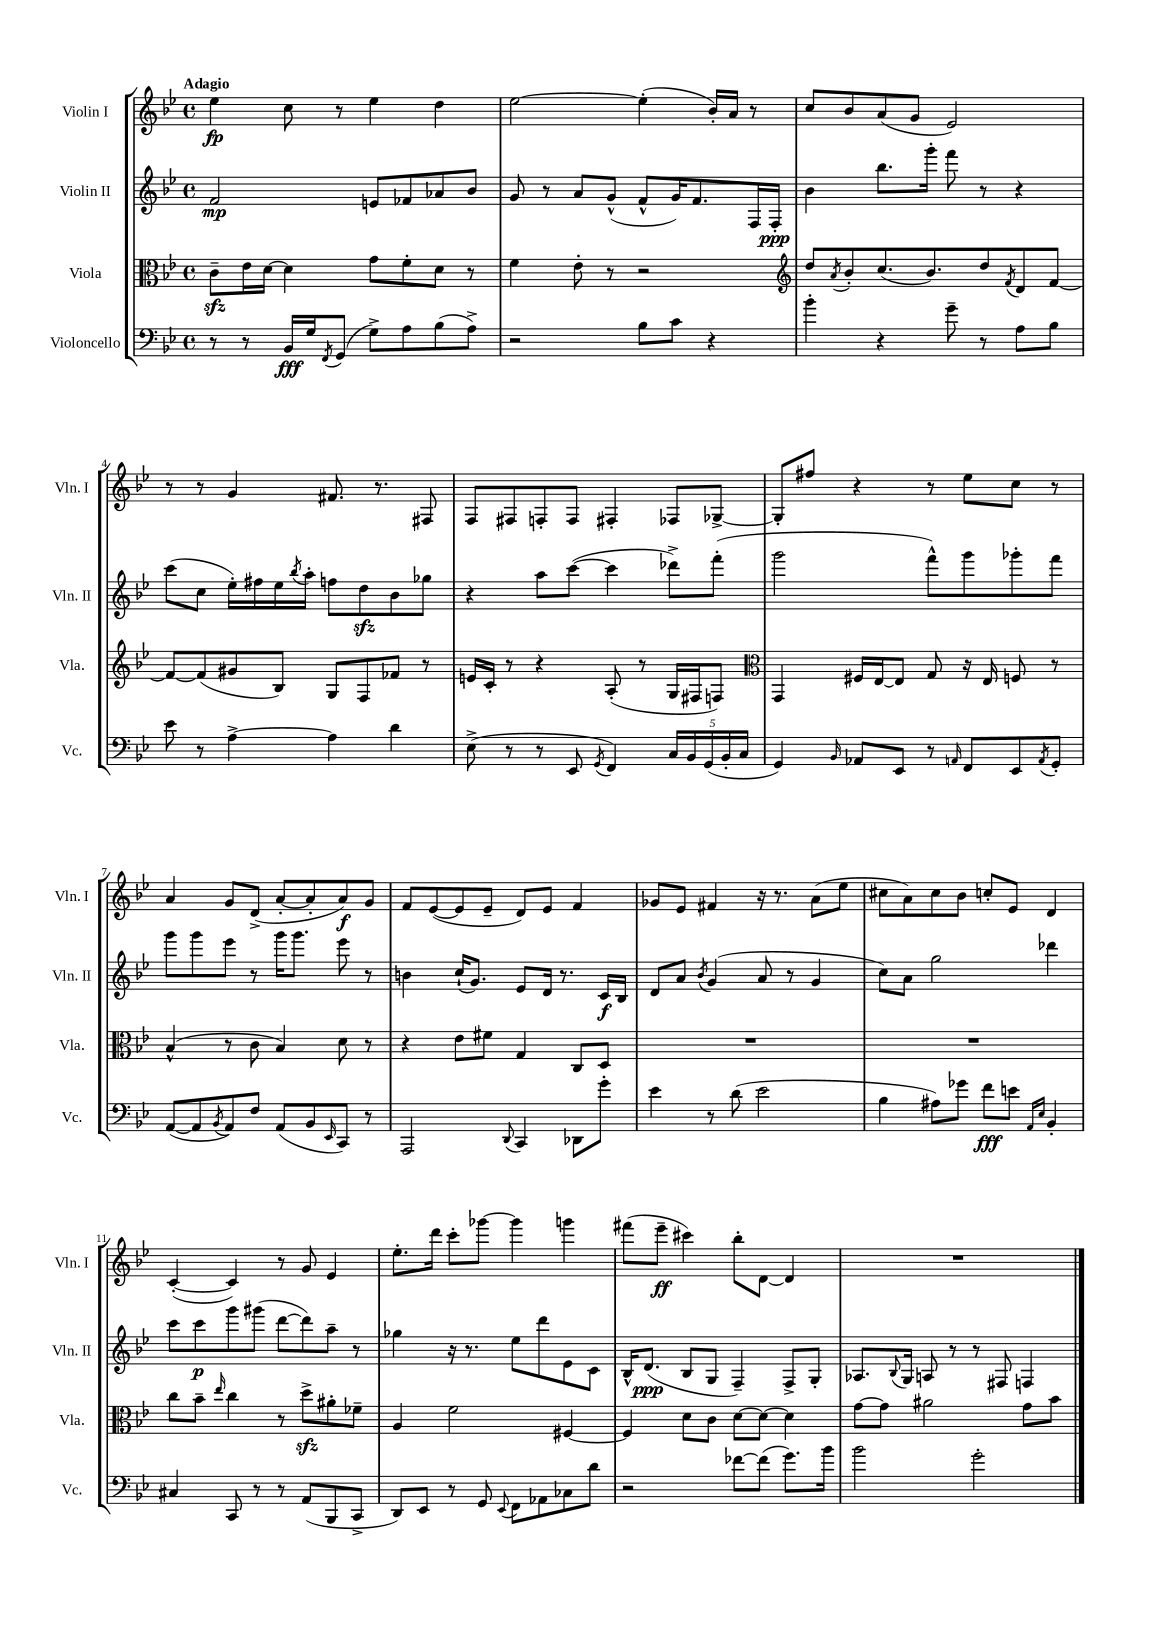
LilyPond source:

<<
\new StaffGroup <<
\new Staff = "s0" \with { instrumentName = "Violin I" shortInstrumentName = "Vln. I" } {
    \clef treble \key bes \major \defaultTimeSignature \time 4/4 \tempo "Adagio"
    ees''4\fp c''8 r8 ees''4 d''4 |
    ees''2~ ees''4-.( bes'16-.) a'16 r8 |
    c''8 bes'8 a'8( g'8 ees'2) |
    r8 r8 g'4 fis'8. r8. fis8 |
    f8 fis8 f8-. f8 fis4-. fes8 ges8~-> |
    ges8-. fis''8 r4 r8 ees''8 c''8 r8 |
    a'4 g'8 d'8->( a'8~-. a'8-. a'8\f) g'8 |
    f'8 ees'8~( ees'8 ees'8-- d'8) ees'8 f'4 |
    ges'8 ees'8 fis'4 r16 r8. a'8( ees''8 |
    cis''8 a'8) cis''8 bes'8 c''8-. ees'8 d'4 |
    c'4~-.( c'4) r8 g'8 ees'4 |
    ees''8.-. d'''16 c'''8-. ges'''8~ ges'''4 g'''4 |
    fis'''8( ees'''8--\ff cis'''4) bes''8-. d'8~ d'4 |
    R1 \bar "|." |
}
\new Staff = "s1" \with { instrumentName = "Violin II" shortInstrumentName = "Vln. II" } {
    \clef treble \key bes \major \defaultTimeSignature \time 4/4
    f'2\mp e'8 fes'8 aes'8 bes'8 |
    g'8 r8 a'8 g'8-^( f'8-^ g'16) f'8. f16 f16-.\ppp |
    bes'4 bes''8. g'''16-. f'''8 r8 r4 |
    c'''8( c''8 ees''16-.) fis''16 ees''16 \acciaccatura { bes''8 } a''16-. f''8 d''8\sfz bes'8 ges''8 |
    r4 a''8 c'''8~( c'''4 des'''8->) f'''8-.( |
    g'''2 f'''8-^) g'''8 ges'''8-. f'''8 |
    g'''8 g'''8 ees'''8 r8 g'''16 g'''8. ees'''8 r8 |
    b'4 c''16-!( g'8.) ees'8 d'16 r8. c'16\f bes16 |
    d'8 a'8 \acciaccatura { bes'8 } g'4( a'8 r8 g'4 |
    c''8) a'8 g''2 des'''4 |
    c'''8 c'''8\p g'''8 gis'''8( d'''8~ d'''8) a''8-- r8 |
    ges''4 r16 r8. ees''8 d'''8 ees'8 c'8 |
    bes16-^ d'8.\ppp( bes8 g8 f4--) f8-> g8-. |
    aes8. \appoggiatura { bes8 } g16 a8 r8 r8 fis8 f4 \bar "|." |
}
\new Staff = "s2" \with { instrumentName = "Viola" shortInstrumentName = "Vla." } {
    \clef alto \key bes \major \defaultTimeSignature \time 4/4
    c'8--\sfz ees'16 d'16~ d'4 g'8 f'8-. d'8 r8 |
    f'4 ees'8-. r8 r2 |
    \clef treble d''8 \acciaccatura { a'8 } bes'8-. c''8.( bes'8.) d''8 \acciaccatura { f'8 } d'8 f'8~ |
    f'8~ f'8( gis'8 bes8) g8 f8 fes'8 r8 |
    e'16 c'16-. r8 r4 a8-.( r8 g16 fis16 f8) |
    \clef alto g,4 fis16 ees16~ ees8 g8 r16 ees16 f8 r8 |
    bes4-^( r8 c'8 bes4) d'8 r8 |
    r4 ees'8 fis'8 g4 c8 d8 |
    R1 |
    R1 |
    c''8 bes'8-- \grace { ees''16 } c''4 r8 d''8->\sfz ais'8-. fes'8-- |
    a4 f'2 fis4~ |
    fis4 d'8 c'8 d'8~ d'8~ d'4 |
    g'8~ g'8 ais'2 g'8 bes'8 \bar "|." |
}
\new Staff = "s3" \with { instrumentName = "Violoncello" shortInstrumentName = "Vc." } {
    \clef bass \key bes \major \defaultTimeSignature \time 4/4
    r8 r8 bes,16\fff g16 \acciaccatura { f,8 } g,8( g8->) a8 bes8( a8->) |
    r2 bes8 c'8 r4 |
    bes'4-. r4 g'8-- r8 a8 bes8 |
    ees'8 r8 a4~-> a4 d'4 |
    ees8->( r8 r8 ees,8 \acciaccatura { g,8 } f,4) \tuplet 5/4 { c16 bes,16 g,16( bes,16-. c16 } |
    g,4) \grace { bes,16 } aes,8 ees,8 r8 \grace { a,16 } f,8 ees,8 \acciaccatura { a,8 } g,8-. |
    a,8~( a,8 \acciaccatura { bes,8 } a,8) f8 a,8( bes,8 \grace { ees,16 } c,8) r8 |
    a,,2 \appoggiatura { d,8 } c,4 des,8 g'8-. |
    ees'4 r8 d'8( ees'2 |
    bes4 ais8) ges'8 f'8\fff e'8 \grace { a,16 ees16 } bes,4-. |
    cis4 c,8 r8 r8 a,8( bes,,8 c,8-> |
    d,8) ees,8 r8 g,8 \appoggiatura { ees,8 } f,8 aes,8 ces8 d'8 |
    r2 fes'8~ fes'8( g'8.) bes'16 |
    bes'2 g'2-. \bar "|." |
}
>>
>>
